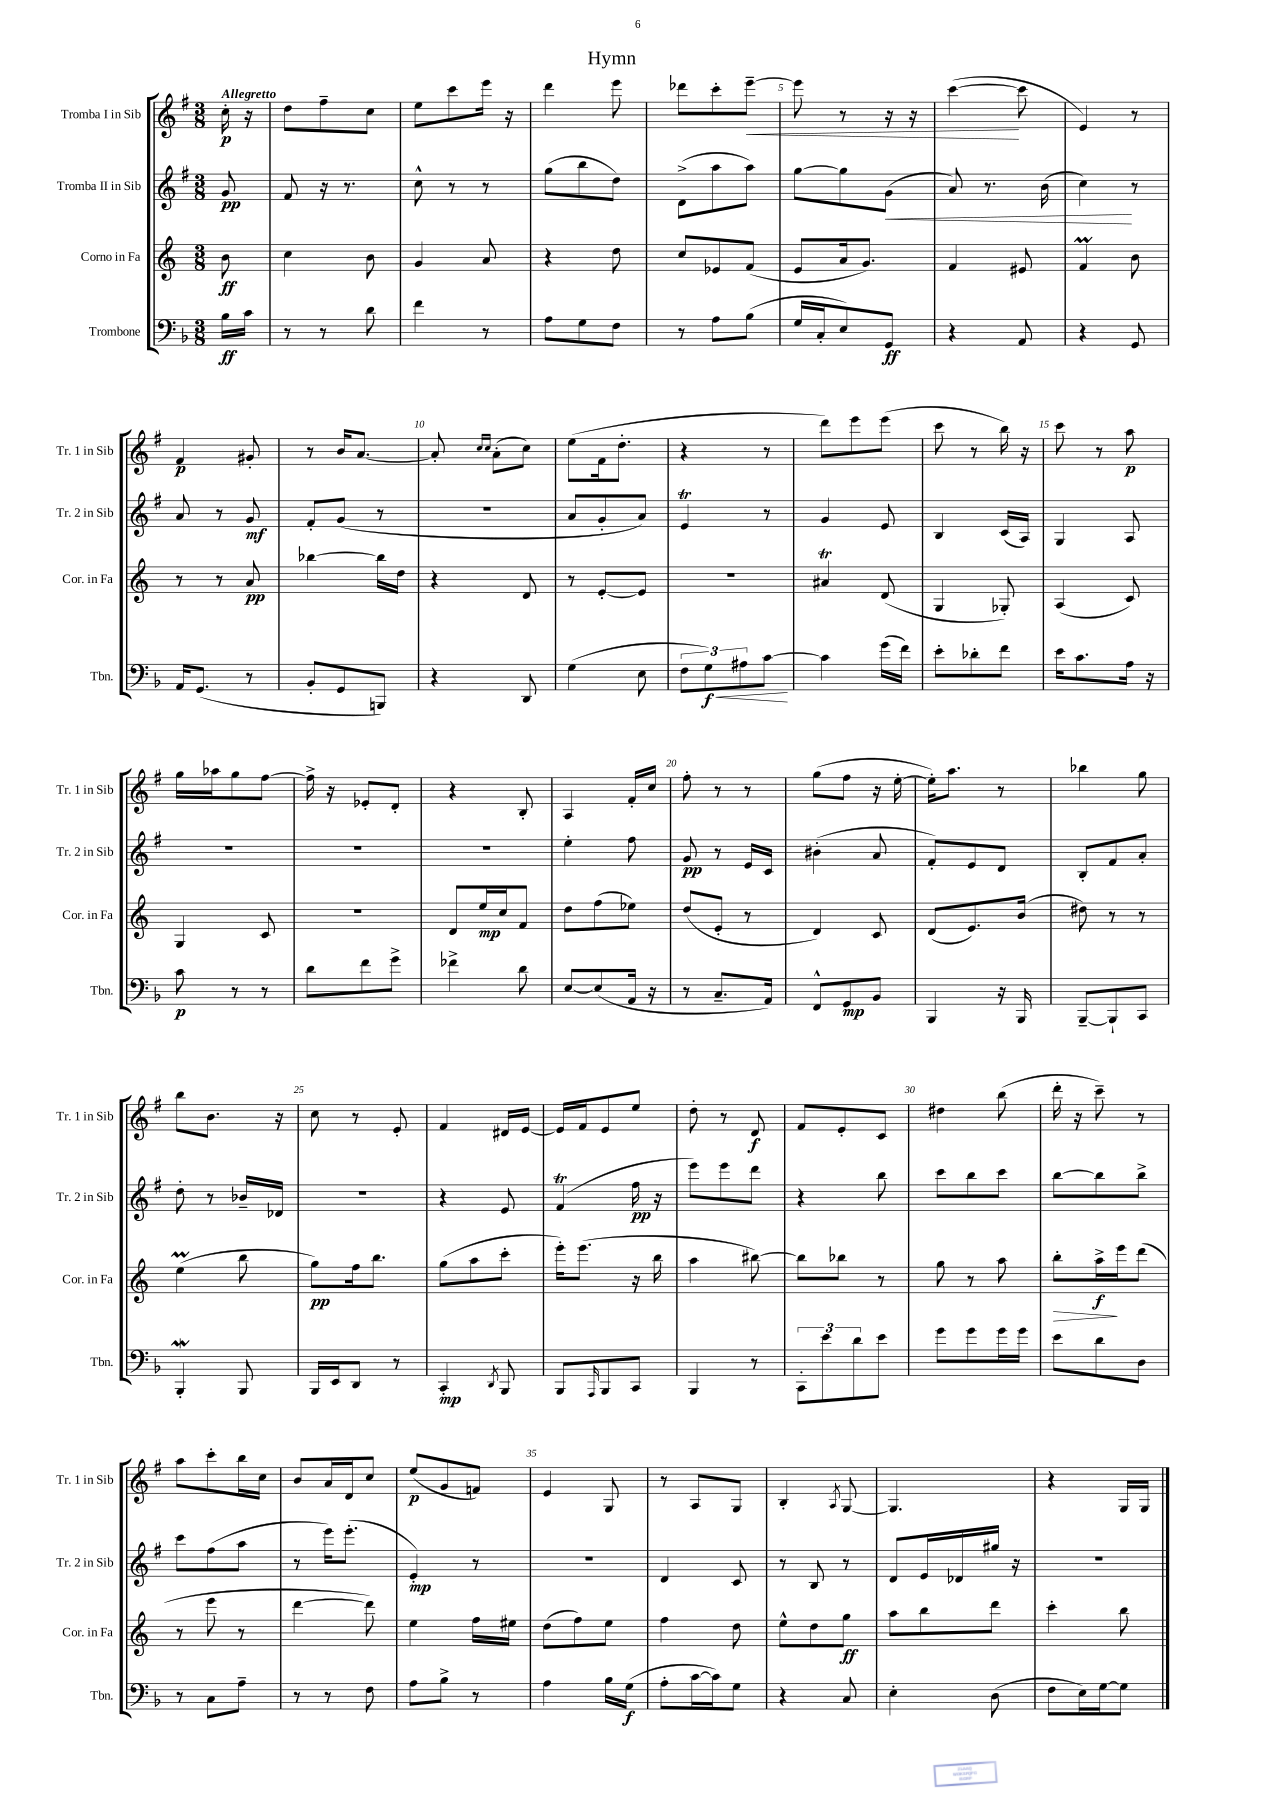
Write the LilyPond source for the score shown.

\header { title = "Hymn" }
<<
\new StaffGroup <<
\new Staff = "s0" \with { instrumentName = "Tromba I in Sib" shortInstrumentName = "Tr. 1 in Sib" } {
    \clef treble \key g \major \numericTimeSignature \time 3/8 \partial 8 \tempo "Allegretto"
    c''16-.\p r16 |
    d''8 fis''8-- c''8 |
    e''8 c'''8 e'''16 r16 |
    d'''4 e'''8 |
    des'''8 c'''8-. e'''8~--\< |
    e'''8 r8 r16 r16 |
    c'''4~\!( c'''8 |
    e'4) r8 |
    fis'4\p gis'8-. |
    r8 b'16 a'8.~ |
    a'8-. \grace { c''16 c''16 } a'8-.( c''8) |
    e''8( fis'16 d''8.-. |
    r4 r8 |
    d'''8) e'''8 e'''8( |
    c'''8 r8 b''16) r16 |
    c'''8 r8 a''8\p |
    g''16 aes''16 g''8 fis''8~ |
    fis''16-> r16 ees'8-. d'8-. |
    r4 b8-. |
    a4 fis'16-. c''16 |
    fis''8-. r8 r8 |
    g''8( fis''8 r16 e''16~-. |
    e''16-.) a''8. r8 |
    bes''4 g''8 |
    b''8 b'8. r16 |
    c''8 r8 e'8-. |
    fis'4 dis'16 e'16~ |
    e'16 fis'16 e'8 e''8 |
    d''8-. r8 d'8\f |
    fis'8 e'8-. c'8 |
    dis''4 b''8( |
    d'''16-. r16 c'''8--) r8 |
    a''8 c'''8-. b''16 c''16 |
    b'8 a'16 d'16 c''8 |
    e''8\p( g'8 f'8) |
    e'4 g8 |
    r8 a8 g8 |
    b4-. \acciaccatura { a8 } g8~ |
    g4. |
    r4 g16 g16 \bar "|." |
}
\new Staff = "s1" \with { instrumentName = "Tromba II in Sib" shortInstrumentName = "Tr. 2 in Sib" } {
    \clef treble \key g \major \numericTimeSignature \time 3/8 \partial 8
    g'8\pp |
    fis'8 r16 r8. |
    c''8-^ r8 r8 |
    g''8( b''8 d''8) |
    d'8->( a''8 a''8) |
    g''8~ g''8 g'8\<( |
    a'8) r8. b'16( |
    c''4\!) r8 |
    a'8 r8 g'8\mf |
    fis'8-. g'8( r8 |
    R4. |
    a'8 g'8-. a'8) |
    e'4\trill r8 |
    g'4 e'8 |
    b4 c'16( a16) |
    g4 a8 |
    R4. |
    R4. |
    R4. |
    e''4-. fis''8 |
    g'8\pp r8 e'16 c'16 |
    bis'4-.( a'8 |
    fis'8-.) e'8 d'8 |
    b8-. fis'8 a'8-. |
    d''8-. r8 bes'16-- des'16 |
    R4. |
    r4 e'8 |
    fis'4\trill( fis''16\pp r16 |
    e'''8) e'''8 d'''8 |
    r4 b''8 |
    c'''8 b''8 c'''8 |
    b''8~ b''8 b''8-> |
    c'''8 fis''8( a''8 |
    r8 e'''16) e'''8.-.( |
    e'4-.\mp) r8 |
    R4. |
    d'4 c'8 |
    r8 b8 r8 |
    d'8 e'16 des'16 gis''16 r16 |
    R4. \bar "|." |
}
\new Staff = "s2" \with { instrumentName = "Corno in Fa" shortInstrumentName = "Cor. in Fa" } {
    \clef treble \key c \major \numericTimeSignature \time 3/8 \partial 8
    b'8\ff |
    c''4 b'8 |
    g'4 a'8 |
    r4 d''8 |
    c''8 ees'8 f'8( |
    e'8 a'16 g'8.) |
    f'4 eis'8 |
    f'4\prall b'8 |
    r8 r8 a'8\pp |
    bes''4~ bes''16 d''16 |
    r4 d'8 |
    r8 e'8~-. e'8 |
    R4. |
    ais'4\trill d'8( |
    g4 ges8-.) |
    a4( c'8) |
    g4 c'8 |
    R4. |
    d'8 e''16\mp c''16 f'8 |
    d''8 f''8( ees''8) |
    d''8( e'8-. r8 |
    d'4) c'8 |
    d'8( e'8.) b'16( |
    dis''8) r8 r8 |
    e''4\prall( b''8 |
    g''8\pp) f''16 b''8. |
    g''8( a''8 c'''8-. |
    e'''16-.) e'''8.( r16 b''16 |
    a''4 bis''8~) |
    bis''8 bes''8 r8 |
    g''8 r8 a''8 |
    b''8-.\> a''16->\f\! e'''16 d'''8( |
    r8 e'''8 r8 |
    d'''4~ d'''8) |
    e''4 f''16 eis''16 |
    d''8( f''8) e''8 |
    f''4 d''8 |
    e''8-^ d''8 g''8\ff |
    a''8 b''8 d'''8 |
    c'''4-. b''8 \bar "|." |
}
\new Staff = "s3" \with { instrumentName = "Trombone" shortInstrumentName = "Tbn." } {
    \clef bass \key f \major \numericTimeSignature \time 3/8 \partial 8
    bes16\ff c'16 |
    r8 r8 d'8 |
    f'4 r8 |
    a8 g8 f8 |
    r8 a8 bes8( |
    g16 c16-. e8) g,8\ff |
    r4 a,8 |
    r4 g,8 |
    a,16 g,8.( r8 |
    bes,8-. g,8 b,,8) |
    r4 d,8 |
    g4( e8 |
    \tuplet 3/2 { f8 g8\f\<) ais8 } c'8~\! |
    c'4 g'16( f'16) |
    e'8-. des'8-. f'8 |
    e'16 c'8. a16 r16 |
    c'8\p r8 r8 |
    d'8 f'8 g'8-> |
    fes'4-> d'8 |
    e8~ e8( a,16 r16 |
    r8 c8.-- a,16) |
    f,8-^ g,8\mp bes,8 |
    bes,,4 r16 bes,,16 |
    bes,,8~-- bes,,8-! c,8 |
    bes,,4-.\mordent bes,,8 |
    bes,,16 e,16 d,8 r8 |
    c,4-.\mp \acciaccatura { d,8 } bes,,8 |
    bes,,8 \grace { a,,16 } bes,,8 c,8 |
    bes,,4 r8 |
    \tuplet 3/2 { c,8-. e'8 d'8 } e'8 |
    g'8 g'8 g'16 g'16 |
    e'8 d'8 d8 |
    r8 c8 a8-- |
    r8 r8 f8 |
    a8 bes8-> r8 |
    a4 bes16 g16\f( |
    a8-. c'16~ c'16) g8 |
    r4 c8 |
    e4-. d8( |
    f8 e16) g16~ g8 \bar "|." |
}
>>
>>
\layout { \context { \Score \override BarNumber.break-visibility = ##(#f #t #t) barNumberVisibility = #(every-nth-bar-number-visible 5) } }
